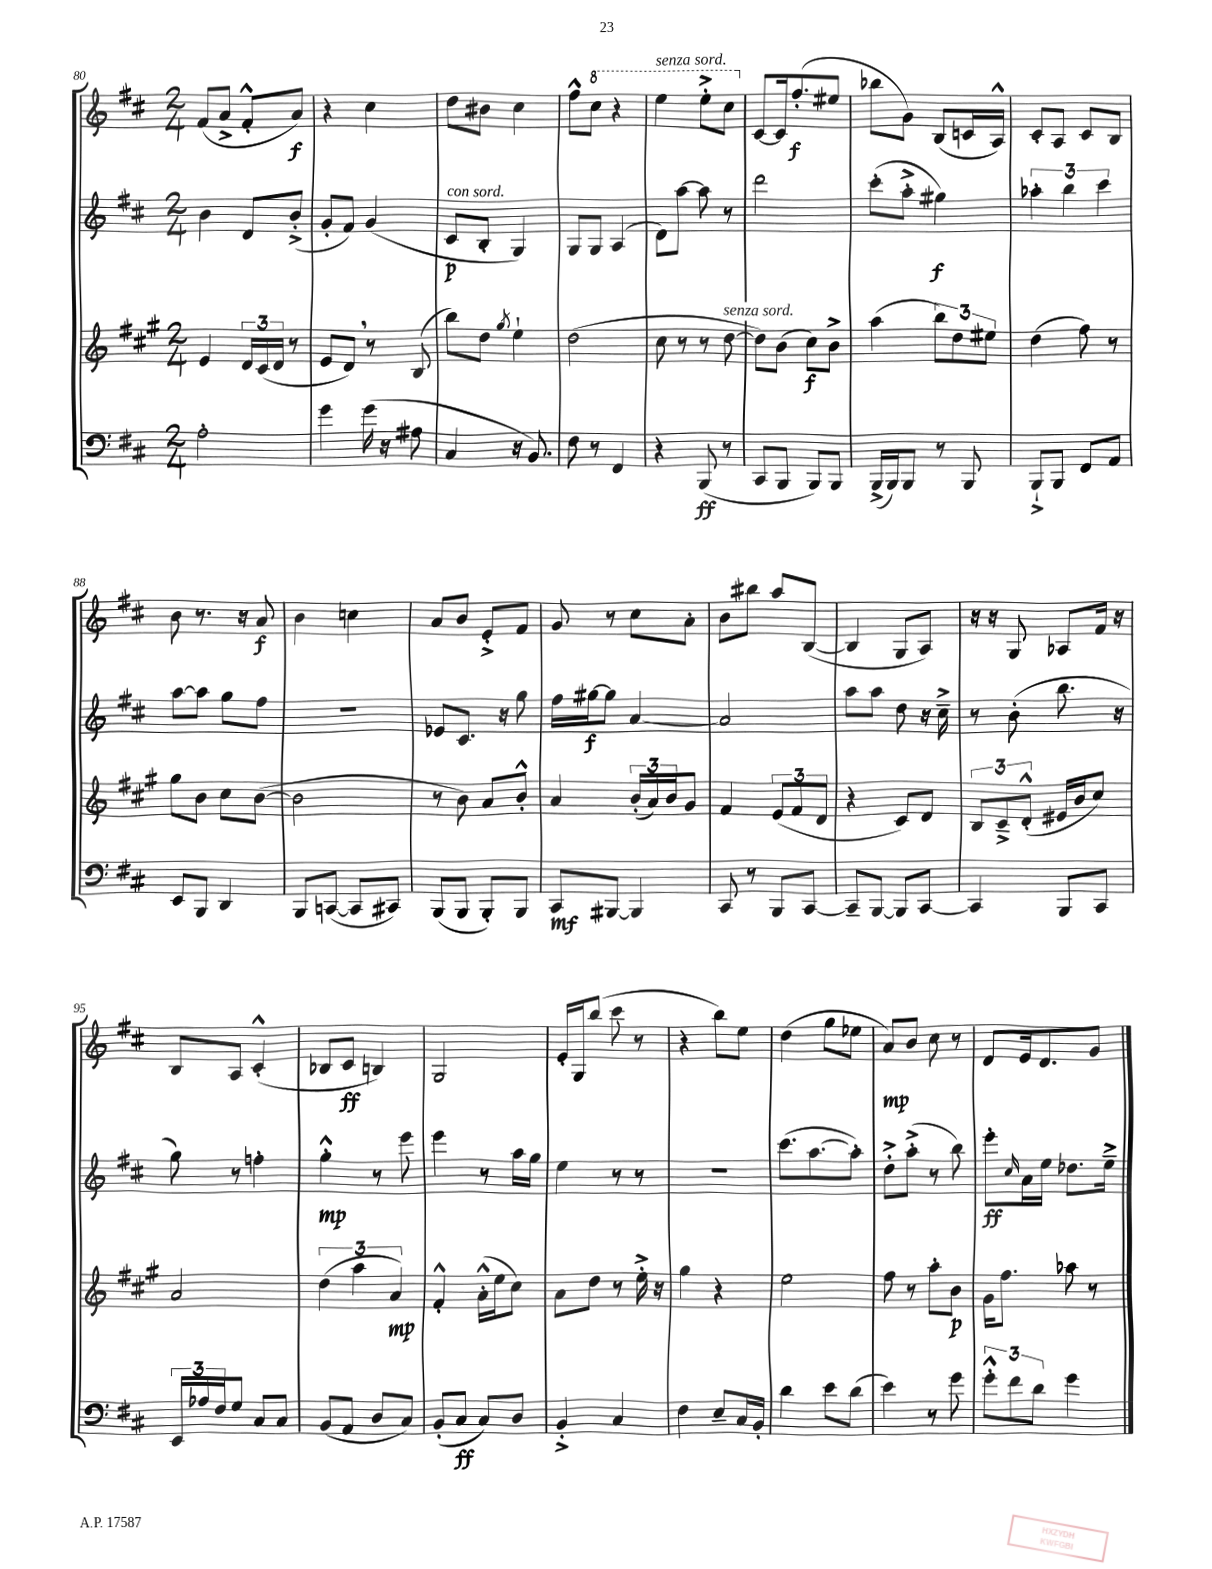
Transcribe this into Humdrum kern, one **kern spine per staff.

**kern	**dynam	**kern	**dynam	**kern	**dynam	**kern	**dynam
*part4	*part4	*part3	*part3	*part2	*part2	*part1	*part1
*staff4	*staff4	*staff3	*staff3	*staff2	*staff2	*staff1	*staff1
*clefF4	*	*clefG2	*	*clefG2	*	*clefG2	*
*k[f#c#]	*	*k[f#c#g#]	*	*k[f#c#]	*	*k[f#c#]	*
*M2/4	*	*M2/4	*	*M2/4	*	*M2/4	*
=80	=80	=80	=80	=80	=80	=80	=80
2A'\	.	4e/	.	4b\	.	(8f#/L	.
.	.	.	.	.	.	8a^/J	.
.	.	24d/LL	.	8d/L	.	8f#'^^/L	.
.	.	(24c#/	.	.	.	.	.
.	.	24d/JJ	.	.	.	.	.
.	.	8r	.	(8b'^/J	.	8a/J)	f
=81	=81	=81	=81	=81	=81	=81	=81
4g\	.	8e/L	.	8g'/L	.	4r	.
.	.	8d,/J)	.	8f#/J)	.	.	.
(16g\	.	8r	.	(4g/	.	4cc#\	.
16r	.	.	.	.	.	.	.
8A#X\	.	(8B/	.	.	.	.	.
=82	=82	=82	=82	=82	=82	=82	=82
!	!	!	!	!LO:TX:a:i:t=con sord.	!	!	!
4C#/	.	8bb\L)	.	8c#/L	p	8dd\L	.
.	.	8dd\J	.	8B'/J	.	8b#X\J	.
.	.	8qgg#/	.	.	.	.	.
16r	.	4ee`\	.	4G/)	.	4cc#\	.
8.BB/)	.	.	.	.	.	.	.
=83	=83	=83	=83	=83	=83	=83	=83
8F#\	.	(2dd\	.	8G/L	.	8ff#^^\L	.
*	*	*	*	*	*	*8va	*
8r	.	.	.	8G/J	.	8ccc#\J	.
4FF#/	.	.	.	(4A/	.	4r	.
=84	=84	=84	=84	=84	=84	=84	=84
!	!	!	!	!	!	!LO:TX:a:i:t=senza sord.	!
4r	.	8cc#\	.	8d\L)	.	4eee\	.
.	.	8r	.	[8aa\J	.	.	.
(8BBB/	ff	8r	.	8aa\]	.	8eee'^\L	.
!	!	!LO:TX:a:i:t=senza sord.	!	!	!	!	!
8r	.	[8dd\	.	8r	.	8ccc#\J	.
=85	=85	=85	=85	=85	=85	=85	=85
*	*	*	*	*	*	*X8va	*
8CC#/L	.	8dd\L])	.	2ddd\	.	[8c#/L	.
8BBB/J	.	(8b\J	.	.	.	16c#/k]	.
.	.	.	.	.	.	(8.ff#'/	f
8BBB/L)	.	8cc#\L)	f	.	.	.	.
8BBB/J	.	8b^\J	.	.	.	8ee#X/J	.
=86	=86	=86	=86	=86	=86	=86	=86
(16BBB^/LL	.	(4aa\	.	(8ccc#'\L	.	8bb-X\L	.
16BBB/J)	.	.	.	.	.	.	.
8BBB/J	.	.	.	8aa'^\J	.	8g\J)	.
8r	.	12bb\L)	.	4gg#X\)	f	(8B/L	.
.	.	12dd\	.	.	.	.	.
8BBB/	.	.	.	.	.	16cn/L	.
.	.	12ee#X\J	.	.	.	.	.
.	.	.	.	.	.	16A^^/JJ)	.
=87	=87	=87	=87	=87	=87	=87	=87
8BBB`^/L	.	(4dd\	.	6aa-X'\	.	8c#'/L	.
8BBB/J	.	.	.	.	.	8A/J	.
.	.	.	.	6bb\	.	.	.
8FF#/L	.	8ff#\)	.	.	.	8c#/L	.
.	.	.	.	6ccc#\	.	.	.
8AA/J	.	8r	.	.	.	8B/J	.
!!LO:LB:g=z
=88	=88	=88	=88	=88	=88	=88	=88
8EE/L	.	8gg#\L	.	[8aa\L	.	8b\	.
8BBB/J	.	8b\J	.	8aa\J]	.	8.r	.
4DD/	.	8cc#\L	.	8gg\L	.	.	.
.	.	.	.	.	.	16r	.
.	.	([8b\J	.	8ff#\J	.	8a/	f
=89	=89	=89	=89	=89	=89	=89	=89
8BBB/L	.	2b\]	.	2r	.	4b\	.
([8CCn/J	.	.	.	.	.	.	.
8CC/L]	.	.	.	.	.	4ccn\	.
8CC#X/J)	.	.	.	.	.	.	.
=90	=90	=90	=90	=90	=90	=90	=90
(8BBB/L	.	8r	.	8e-X/L	.	8a/L	.
8BBB/J	.	8b\)	.	8.c#/J	.	8b/J	.
8BBB'/L)	.	8a/L	.	.	.	8e'^/L	.
.	.	.	.	16r	.	.	.
8BBB/J	.	8b'^^/J	.	8gg\	.	8f#/J	.
=91	=91	=91	=91	=91	=91	=91	=91
8CC#/L	mf	4a/	.	16ff#\LL	.	8g/	.
.	.	.	.	[16gg#X\J	f	.	.
[8BBB#X/J	.	.	.	8gg#\J]	.	8r	.
4BBB#/]	.	(24b'/LL	.	[4a/	.	8cc#\L	.
.	.	24a/)	.	.	.	.	.
.	.	24b/J	.	.	.	.	.
.	.	8g#/J	.	.	.	8a'\J	.
=92	=92	=92	=92	=92	=92	=92	=92
8CC#/	.	4f#/	.	2a/]	.	8b\L	.
8r	.	.	.	.	.	8bb#X\J	.
8BBB/L	.	(12e/L	.	.	.	8aa/L	.
.	.	12f#/	.	.	.	.	.
[8CC#/J	.	.	.	.	.	([8B/J	.
.	.	12d/J	.	.	.	.	.
=93	=93	=93	=93	=93	=93	=93	=93
8CC#~/L]	.	4r	.	8aa\L	.	4B/]	.
[8BBB/J	.	.	.	8aa\J	.	.	.
8BBB/L]	.	8c#/L)	.	8dd\	.	8G/L	.
[8CC#/J	.	8d/J	.	16r	.	8A/J)	.
.	.	.	.	16cc#~^\	.	.	.
=94	=94	=94	=94	=94	=94	=94	=94
4CC#/]	.	12B/L	.	8r	.	16r	.
.	.	.	.	.	.	16r	.
.	.	12c#~^/	.	.	.	.	.
.	.	.	.	(8b'\	.	8G/	.
.	.	(12d'^^/J	.	.	.	.	.
8BBB/L	.	16e#X/LL	.	8.bb\	.	8A-X/L	.
.	.	16b/J	.	.	.	.	.
8CC#/J	.	8cc#/J)	.	.	.	16f#/Jk	.
.	.	.	.	16r	.	16r	.
!!LO:LB:g=z
=95	=95	=95	=95	=95	=95	=95	=95
24EE/LL	.	2a/	.	8gg\)	.	8B/L	.
24A-X/	.	.	.	.	.	.	.
24F#/J	.	.	.	.	.	.	.
8G/J	.	.	.	8r	.	8A/J	.
8C#/L	.	.	.	4ffn'\	.	(4c#'^^/	.
8C#/J	.	.	.	.	.	.	.
=96	=96	=96	=96	=96	=96	=96	=96
(8BB/L	.	(6dd\	.	4gg'^^\	mp	8B-X/L	.
8AA/J	.	.	.	.	.	8c#/J	ff
.	.	6aa\	.	.	.	.	.
8D/L	.	.	.	8r	.	4Bn/)	.
.	.	6a/)	mp	.	.	.	.
8C#/J)	.	.	.	8eee\	.	.	.
=97	=97	=97	=97	=97	=97	=97	=97
(8BB'/L	.	4f#'^^/	.	4eee\	.	2G/	.
8C#/J	ff	.	.	.	.	.	.
8C#/L)	.	(16a'^^\LL	.	8r	.	.	.
.	.	16ee\J	.	.	.	.	.
8D/J	.	8cc#\J)	.	16aa\LL	.	.	.
.	.	.	.	16gg\JJ	.	.	.
=98	=98	=98	=98	=98	=98	=98	=98
4BB'^/	.	8a\L	.	4ee\	.	16e'/LL	.
.	.	.	.	.	.	16G/J	.
.	.	8dd\J	.	.	.	(8bb/J	.
4C#/	.	8r	.	8r	.	8ccc#\	.
.	.	16ee'^\	.	8r	.	8r	.
.	.	16r	.	.	.	.	.
=99	=99	=99	=99	=99	=99	=99	=99
4F#\	.	4gg#\	.	2r	.	4r	.
8E~/L	.	4r	.	.	.	8bb\L)	.
16C#/L	.	.	.	.	.	8ee\J	.
16BB'/JJ	.	.	.	.	.	.	.
=100	=100	=100	=100	=100	=100	=100	=100
4d\	.	2ee\	.	(8.ccc#\L	.	(4dd\	.
.	.	.	.	[8.aa\	.	.	.
8e\L	.	.	.	.	.	8gg\L	.
(8d\J	.	.	.	8aa'\J])	.	8ee-X\J	.
=101	=101	=101	=101	=101	=101	=101	=101
4e\)	.	8ff#\	.	8dd'^\L	.	8a/L)	mp
.	.	8r	.	(8aa'^\J	.	8b/J	.
8r	.	8aa'\L	.	8r	.	8cc#\	.
8g\	.	8b\J	p	8bb\)	.	8r	.
=102	=102	=102	=102	=102	=102	=102	=102
12g'^^\L	.	16g#\KL	.	8eee'\L	ff	8d/L	.
.	.	8.ff#\J	.	.	.	.	.
12f#\	.	.	.	.	.	.	.
.	.	.	.	16qqcc#/	.	.	.
.	.	.	.	16a\L	.	16e/k	.
12d\J	.	.	.	.	.	.	.
.	.	.	.	16ee\JJ	.	8.d/	.
4g\	.	8aa-X\	.	8.dd-X\L	.	.	.
.	.	8r	.	.	.	8g/J	.
.	.	.	.	16ee~^\Jk	.	.	.
==	==	==	==	==	==	==	==
*-	*-	*-	*-	*-	*-	*-	*-
